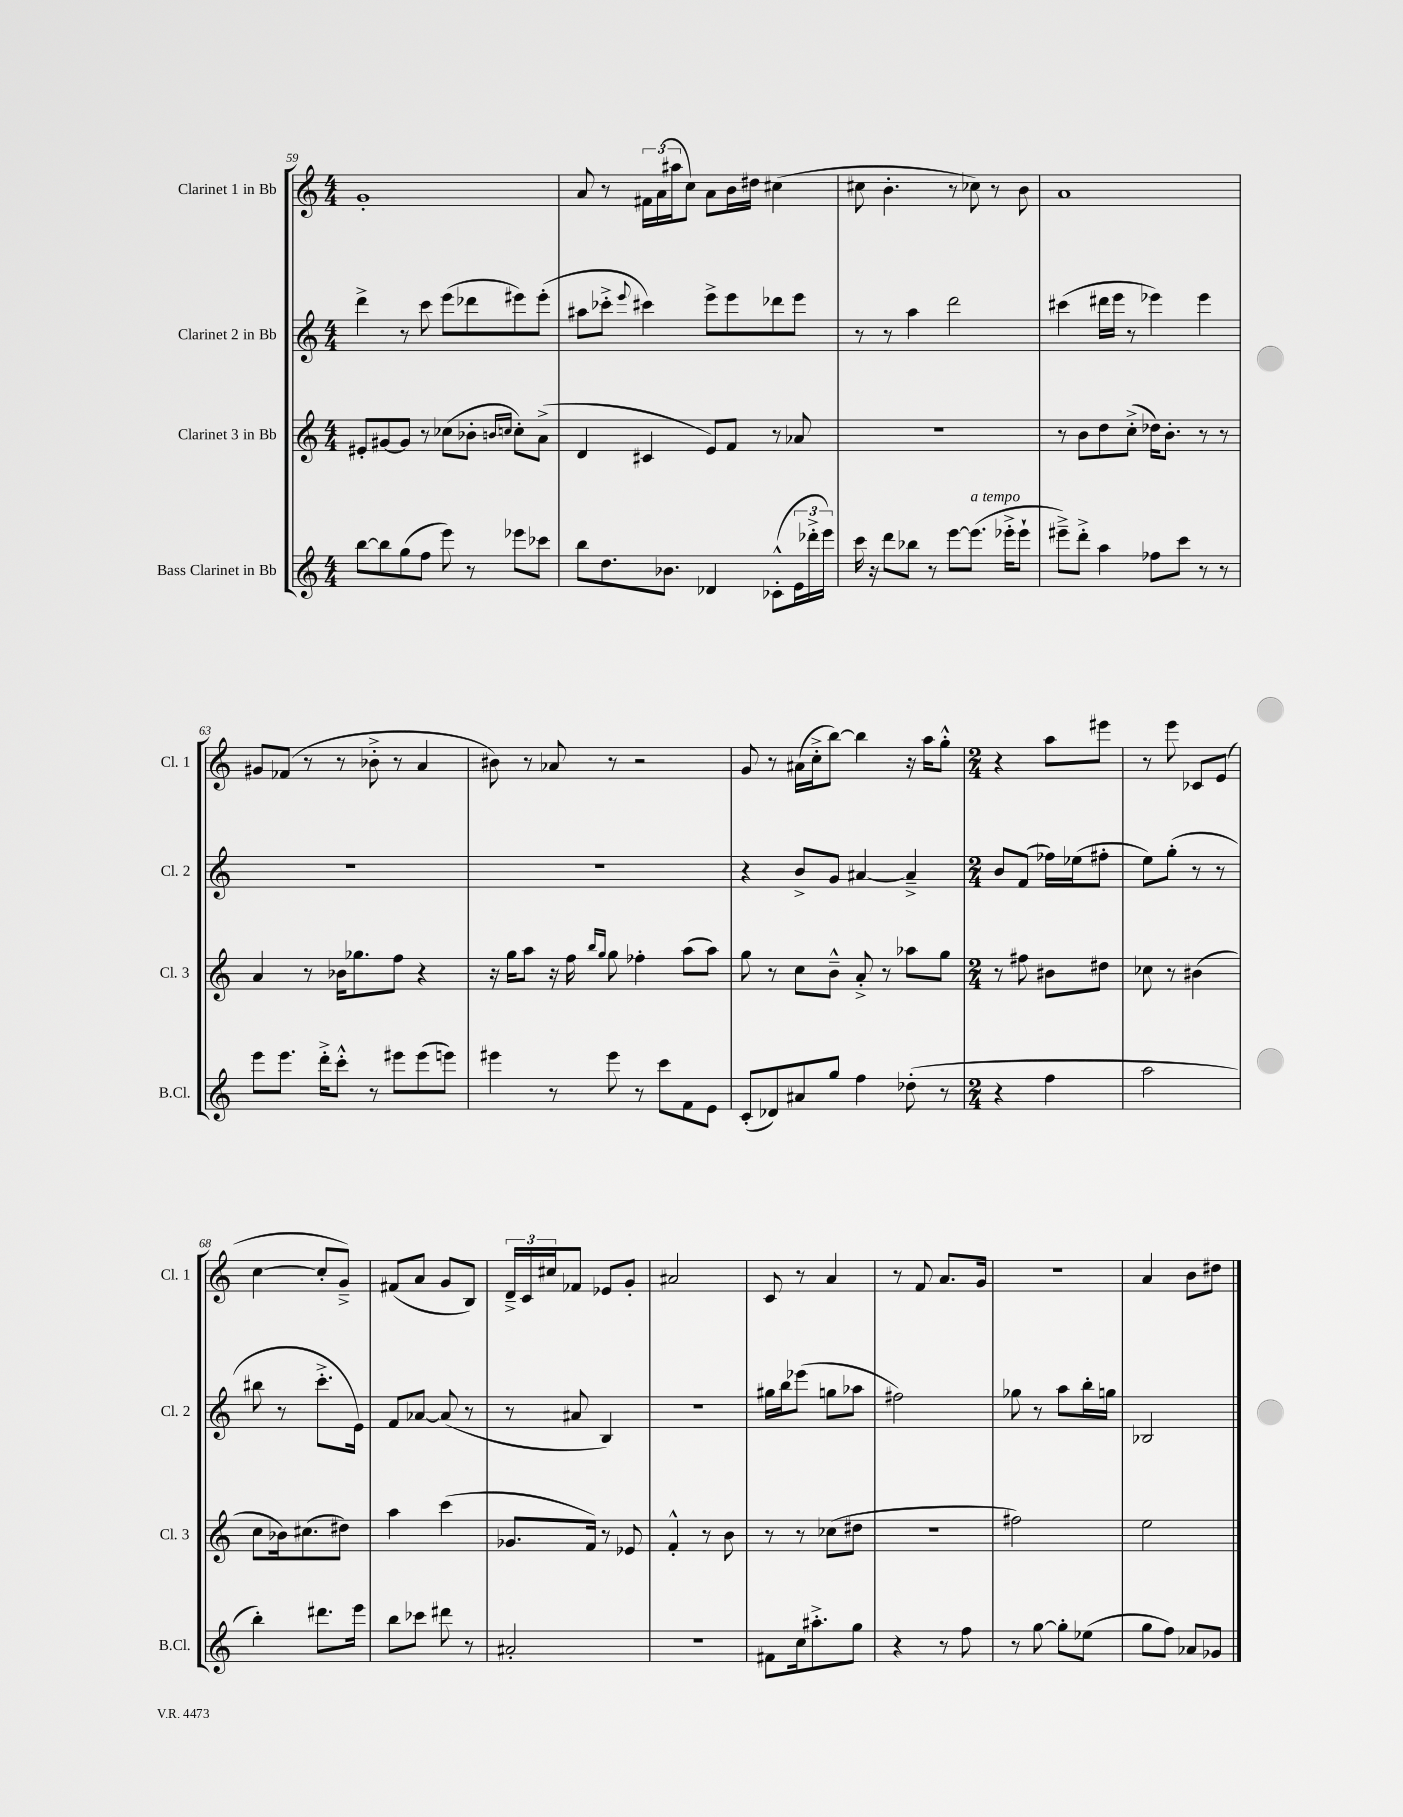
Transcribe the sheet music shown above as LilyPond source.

<<
\new StaffGroup <<
\new Staff = "s0" \with { instrumentName = "Clarinet 1 in Bb" shortInstrumentName = "Cl. 1" } {
    \clef treble \key c \major \numericTimeSignature \time 4/4
    g'1-. |
    a'8 r8 \tuplet 3/2 { fis'16 a'16( ais''16 } c''8) a'8 b'16 dis''16 cis''4( |
    cis''8 b'4.-. r8 ces''8) r8 b'8 |
    a'1 |
    gis'8 fes'8( r8 r8 bes'8-.-> r8 a'4 |
    bis'8) r8 aes'8 r8 r2 |
    g'8 r8 ais'16( c''16-.-> b''8~) b''4 r16 a''16 g''8-.-^ |
    \numericTimeSignature \time 2/4 r4 a''8 eis'''8 |
    r8 e'''8 ces'8 e'8( |
    c''4~ c''8-. g'8--->) |
    fis'8( a'8 g'8 b8) |
    \tuplet 3/2 { d'16---> c'16 cis''16 } fes'8 ees'8 g'8-. |
    ais'2 |
    c'8 r8 a'4 |
    r8 f'8 a'8. g'16 |
    R2 |
    a'4 b'8 dis''8 \bar "|." |
}
\new Staff = "s1" \with { instrumentName = "Clarinet 2 in Bb" shortInstrumentName = "Cl. 2" } {
    \clef treble \key c \major \numericTimeSignature \time 4/4
    d'''4-> r8 c'''8 e'''8( des'''8 eis'''8) eis'''8-.( |
    ais''8 ces'''8-.-> \appoggiatura { e'''8 } cis'''4) e'''8-> e'''8 des'''8 e'''8 |
    r8 r8 a''4 d'''2 |
    cis'''4( dis'''16 e'''16 r8 ees'''4) ees'''4 |
    R1 |
    R1 |
    r4 b'8-> g'8 ais'4~ ais'4---> |
    \numericTimeSignature \time 2/4 b'8 f'8( fes''16) ees''16( fis''8-. |
    e''8) g''8-.( r8 r8 |
    bis''8 r8 c'''8.-.-> e'16) |
    f'8 aes'8~ aes'8( r8 |
    r8 ais'8 b4) |
    r2 |
    gis''16 b''16 ees'''8( g''8 aes''8 |
    fis''2) |
    ges''8 r8 a''8 b''16-. g''16 |
    bes2 \bar "|." |
}
\new Staff = "s2" \with { instrumentName = "Clarinet 3 in Bb" shortInstrumentName = "Cl. 3" } {
    \clef treble \key c \major \numericTimeSignature \time 4/4
    eis'8-. gis'8~ gis'8 r8 ces''8( bes'8-. \grace { b'16 c''16 } c''8-.) a'8->( |
    d'4 cis'4 e'8) f'8 r8 aes'8 |
    R1 |
    r8 b'8 d''8 c''8-.->( des''16) b'8.-. r8 r8 |
    a'4 r8 bes'16 ges''8. f''8 r4 |
    r16 g''16 a''8 r16 f''16 \grace { b''16 g''16 } g''8 fes''4-. a''8( a''8) |
    g''8 r8 c''8 b'8---^ a'8-.-> r8 aes''8 g''8 |
    \numericTimeSignature \time 2/4 r8 fis''8 bis'8 dis''8 |
    ces''8 r8 bis'4( |
    c''8 bes'16) cis''8.( dis''8) |
    a''4 c'''4( |
    ges'8. f'16) r8 ees'8 |
    f'4-.-^ r8 b'8 |
    r8 r8 ces''8( dis''8 |
    R2 |
    fis''2) |
    e''2 \bar "|." |
}
\new Staff = "s3" \with { instrumentName = "Bass Clarinet in Bb" shortInstrumentName = "B.Cl." } {
    \clef treble \key c \major \numericTimeSignature \time 4/4
    b''8~ b''8 g''8( f''8 e'''8) r8 ees'''8 ces'''8 |
    b''8 d''8. bes'8. des'4 ces'8-.-^( \tuplet 3/2 { e'16 des'''16-.-> e'''16) } |
    c'''16 r16 d'''8 bes''8 r8 e'''8~ e'''8.^\markup { \italic "a tempo" }( ees'''16-.-> ees'''8-! |
    eis'''8--->) d'''8-.-> a''4 fes''8 c'''8 r8 r8 |
    e'''8 e'''8. d'''16-.-> c'''8-.-^ r8 eis'''8 eis'''8( e'''8) |
    eis'''4 r8 eis'''8 r8 c'''8 f'8 e'8 |
    c'8-.( des'8) ais'8 g''8 f''4 des''8-.( r8 |
    \numericTimeSignature \time 2/4 r4 f''4 |
    a''2 |
    b''4-.) dis'''8. e'''16 |
    b''8 ces'''8 dis'''8 r8 |
    ais'2-. |
    R2 |
    fis'8 c''16 ais''8.-.-> g''8 |
    r4 r8 f''8 |
    r8 g''8~ g''8-. ees''8( |
    g''8 f''8) aes'8 ges'8 \bar "|." |
}
>>
>>
\layout { \context { \Score currentBarNumber = #59 } }
